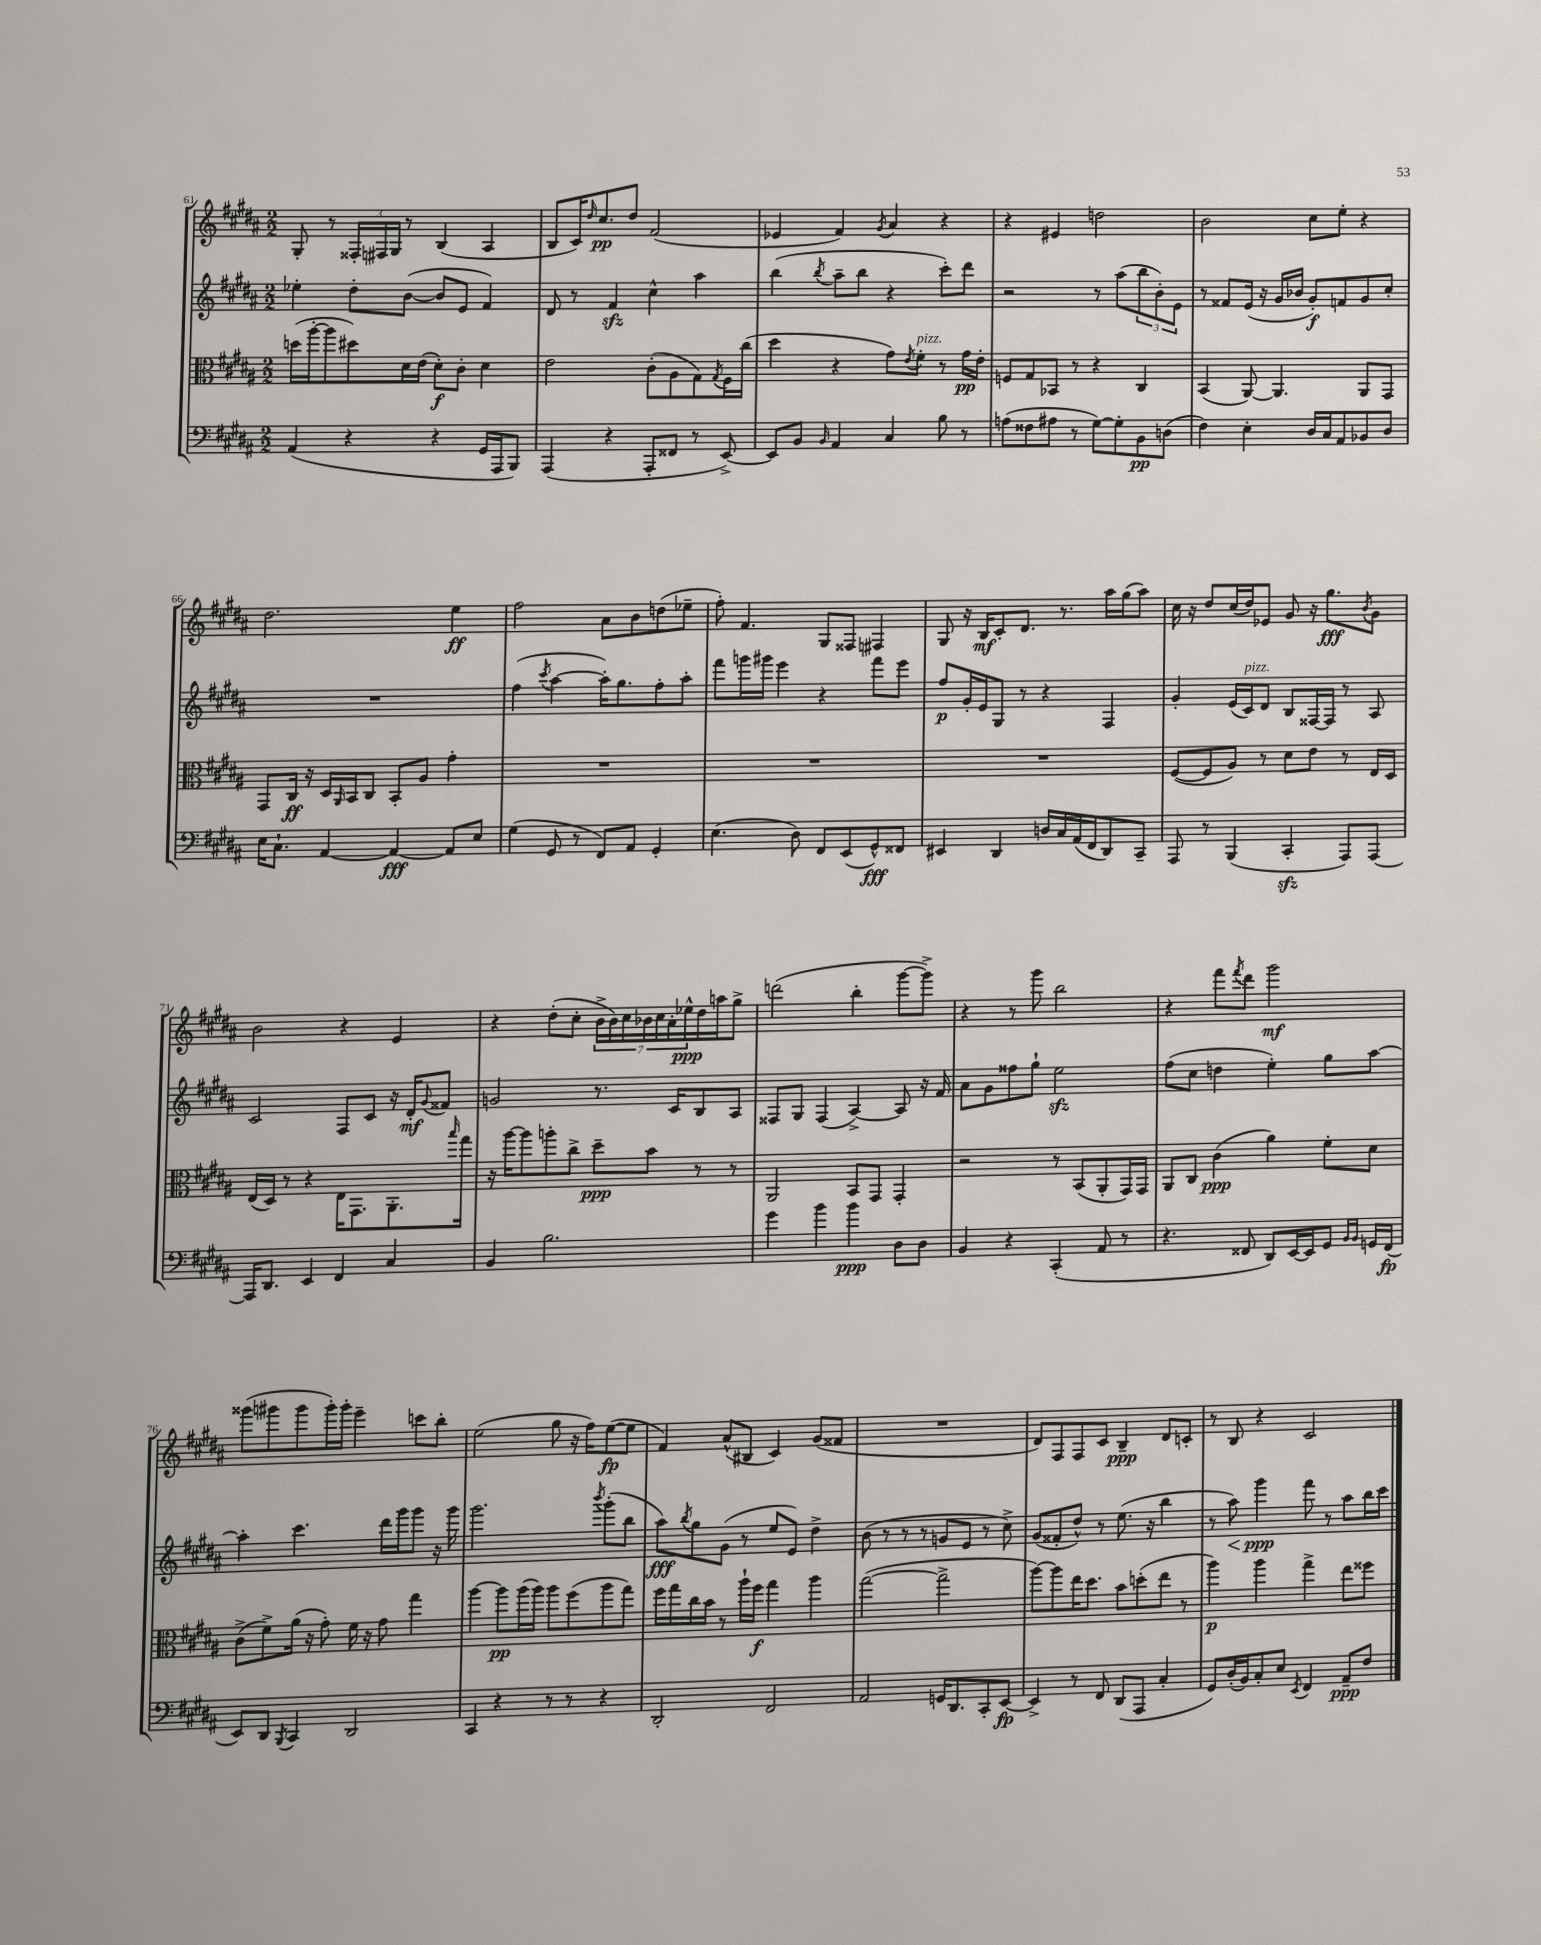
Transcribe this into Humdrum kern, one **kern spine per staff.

**kern	**kern	**kern	**kern
*staff4	*staff3	*staff2	*staff1
*clefF4	*clefC3	*clefG2	*clefG2
*k[f#c#g#d#a#]	*k[f#c#g#d#a#]	*k[f#c#g#d#a#]	*k[f#c#g#d#a#]
*M2/2	*M2/2	*M2/2	*M2/2
(4AA#	(16dd	4ee-'	8G#'
.	[16aa#'	.	.
.	8aa#]	.	8r
4r	8dd#)	8dd#'	24F##'
.	.	.	24F#
.	.	.	24G#
.	16d#	([8b	8r
.	(16e	.	.
4r	8d#')	8b]	(4B
.	8c#'	8e	.
16GG#	4d#	4f#)	4A#
16AAA#	.	.	.
8BBB)	.	.	.
=	=	=	=
(4AAA#	2e	8d#	8B
.	.	8r	16c#)
.	.	.	16qqdd#
.	.	.	8.cc#
4r	.	4f#	.
.	.	.	8dd#
8AAA#'	(8c#'	4cc#^^	(2f#
8FF##	8A#	.	.
8r	8G#)	4aa#	.
.	8qG#	.	.
[8EE^)	16F#	.	.
.	(16cc#	.	.
=	=	=	=
8EE]	4dd#	(4bb	4e-
8BB	.	.	.
16qqBB	.	8qbb	.
4AA#	4r	8aa#~	4f#)
.	.	8bb	.
.	.	.	8qg#
4C#	8g#)	4r	4a#
.	8qe	.	.
.	8f#'	.	.
8B	8r	8ccc#')	4r
8r	16g#	8ddd#	.
.	16e'	.	.
=	=	=	=
(8A	8F	2r	4r
8F##	8G#	.	.
8A#	8BB-	.	4e#
8r	8r	.	.
[8G#)	4r	8r	2dd
8G#']	.	(8aa#	.
8BB	4C#	12bb	.
.	.	12b')	.
(8D	.	.	.
.	.	12e	.
=	=	=	=
4F#)	(4BB	8r	2b
.	.	8f##	.
4E'	[8AA#)	(16e	.
.	.	16r	.
.	4.AA#]	16g#	.
.	.	16b-	.
16D#	.	8g#')	8cc#
16C#	.	.	.
8AA#	.	8f	8ee'
8BB-	8AA#	8g#	4r
8D#	8GG#	8cc#'	.
=	=	=	=
16E	8GG#	1r	2.dd#
8.C#`	.	.	.
.	16C#	.	.
.	16r	.	.
[4AA#	16D#	.	.
.	16qqAA#	.	.
.	16BB	.	.
.	8C#	.	.
4AA#_	8BB'	.	.
.	8A#	.	.
8AA#]	4g#'	.	4ee
8E	.	.	.
=	=	=	=
(4G#	1r	(4ff#	2ff#
.	.	8qccc#	.
8GG#	.	[4aa#	.
8r	.	.	.
8FF#)	.	16aa#'])	8a#
.	.	8.gg#	.
8AA#	.	.	8b
4GG#'	.	8ff#'	(8dd
.	.	8aa#'	8ee-~
=	=	=	=
(4.E	1r	8fff#	8ff#')
.	.	16ggg	4.f#
.	.	16ggg#	.
.	.	4eee	.
8D#)	.	.	.
8FF#	.	4r	8G#
(8EE	.	.	8F##
8GG#^^)	.	8fff#	4F#
8FF##	.	8eee	.
=	=	=	=
4EE#	1r	8ff#	8G#
.	.	16g#'	16r
.	.	16e	16B
4DD#	.	8G#	8c#'
.	.	8r	8.d#
16D	.	4r	.
16C#	.	.	8.r
(16AA#	.	.	.
16FF#	.	.	.
8DD#)	.	4F#	16aa#
.	.	.	(16gg#
8CC#~	.	.	8aa#)
=	=	=	=
8AAA#	([8F#	4g#'	16cc#
.	.	.	16r
8r	8F#]	.	8dd#
(4BBB	8A#)	(16e	(16cc#
.	.	16c#)	16dd#)
.	8r	8d#	8e-
4CC#'	8d#	8B	8g#
.	8e	[16F##	16r
.	.	16F##]	8.gg#
8AAA#)	8r	8r	.
.	.	.	8qb
[8AAA#	16E	8A#	8g#
.	16D#	.	.
=	=	=	=
16AAA#]	(16E	2c#	2b
8.DD#	16D#)	.	.
.	8r	.	.
4EE	4r	.	.
4FF#	16E	8F#	4r
.	8.GG#	.	.
.	.	8c#	.
4C#	8.AA#'	16r	4e
.	.	16d#'	.
.	.	8qqg#	.
.	.	8f##	.
.	16qqbb	.	.
.	16gg#	.	.
=	=	=	=
4BB	16r	2g	4r
.	[16aa#	.	.
.	8aa#]	.	.
2.B	8aa'	.	(8dd#'
.	8cc#^	.	8cc#'
.	8dd#~	8.r	28b^
.	.	.	28b)
.	.	.	28cc#
.	.	.	28b-
.	8b	.	.
.	.	.	28cc#
.	.	.	28a#'
.	.	16c#	.
.	.	.	28ee-^^
.	8r	8B	16dd#
.	.	.	16aa
.	8r	8A#	8gg#^
=	=	=	=
4g#	2AA#	8F##	(2ddd
.	.	8G#	.
4b	.	(4F##	.
4b	8BB	[4A#^)	4bb'
.	8GG#	.	.
8D#	4GG#'	8A#]	[8ggg#
8D#	.	16r	8ggg#^])
.	.	16f#	.
=	=	=	=
4BB	2r	8a#	4r
.	.	8g#	.
4r	.	8ff##	8r
.	.	8gg#`	8ggg#
(4CC#'	8r	2ee	2bb
.	(8BB	.	.
8AA#	8AA#'	.	.
8r	16GG#)	.	.
.	16GG#	.	.
=	=	=	=
4.r	8AA#	(8ff#	4r
.	8C#	8cc#	.
.	(4c#	4dd	8fff#
.	.	.	8qfff#
8FF##	.	.	8ddd#
8DD#)	4a#)	4ee')	2ggg#
[16EE	.	.	.
16EE]	.	.	.
8GG#	8f#'	8gg#	.
16qqBB	.	.	.
16qqBB	.	.	.
16GG	8d#	[8aa#	.
(16FF##	.	.	.
=	=	=	=
8EE)	(8c#^	4aa#']	(8ggg##
8DD#	8f#^)	.	8ggg#
8qBBB	.	.	.
4CC#	(16a#	4.ccc#	8ggg#
.	16r	.	.
.	8g#')	.	16ggg#')
.	.	.	16ggg#'
2DD#	16f#	.	4eee~
.	16r	.	.
.	8g#	16ddd#	.
.	.	16ggg#	.
.	4gg#	8ggg#	8ccc
.	.	16r	8bb'
.	.	16ggg#	.
=	=	=	=
4CC#	[4aa#	2.ggg#	(2ee
4r	8aa#]	.	.
.	(16aa#	.	.
.	16aa#)	.	.
8r	8aa#	.	8gg#
8r	(8ff#	.	16r
.	.	.	16ff#)
.	.	8qbbb	.
4r	8aa#	(8ggg#'	([8ee
.	8gg#)	8bb	8ee]
=	=	=	=
2DD#'	16ff#	8aa#)	4f#)
.	16gg#	.	.
.	.	8qbb	.
.	16cc#	8gg#	.
.	16b	.	.
.	8r	(8g#	(8a#^^
.	16aa#`	8r	8B#
.	16ff#	.	.
2FF#	4gg#	8ee	4c#)
.	.	8e)	.
.	4aa#	4dd#^	(8g#
.	.	.	8f##
=	=	=	=
2AA#	([2gg#	(8b	1r
.	.	8r	.
.	.	8r	.
.	.	8r	.
16GG	2gg#^]	8g	.
8.DD#	.	.	.
.	.	8e	.
8CC#'	.	8r	.
[8EE	.	8cc#^)	.
=	=	=	=
4EE^]	[8aa#)	(8g#	8d#)
.	8aa#]	8f##'	8F#
8r	16ee	8dd#^^)	8F#
.	8.dd#	.	.
8FF#	.	8r	8c#
(8DD#	8b	(8.ee	4B~
8AAA#	(8dd'	.	.
.	.	16r	.
4C#'	8ee	4bb	8d#
.	8r	.	8c'
=	=	=	=
8GG#)	4aa#)	8r	8r
(16D#'	.	8aa#)	8B
16BB)	.	.	.
8C#'	4aa#	4ggg#	4r
8E	.	.	.
8qEE	.	.	.
4FF#	4gg#^	8fff#	2c#
.	.	8r	.
8AA#~	8ee	8aa#	.
8F#	8ff##	16bb	.
.	.	16ccc#	.
==	==	==	==
*-	*-	*-	*-
